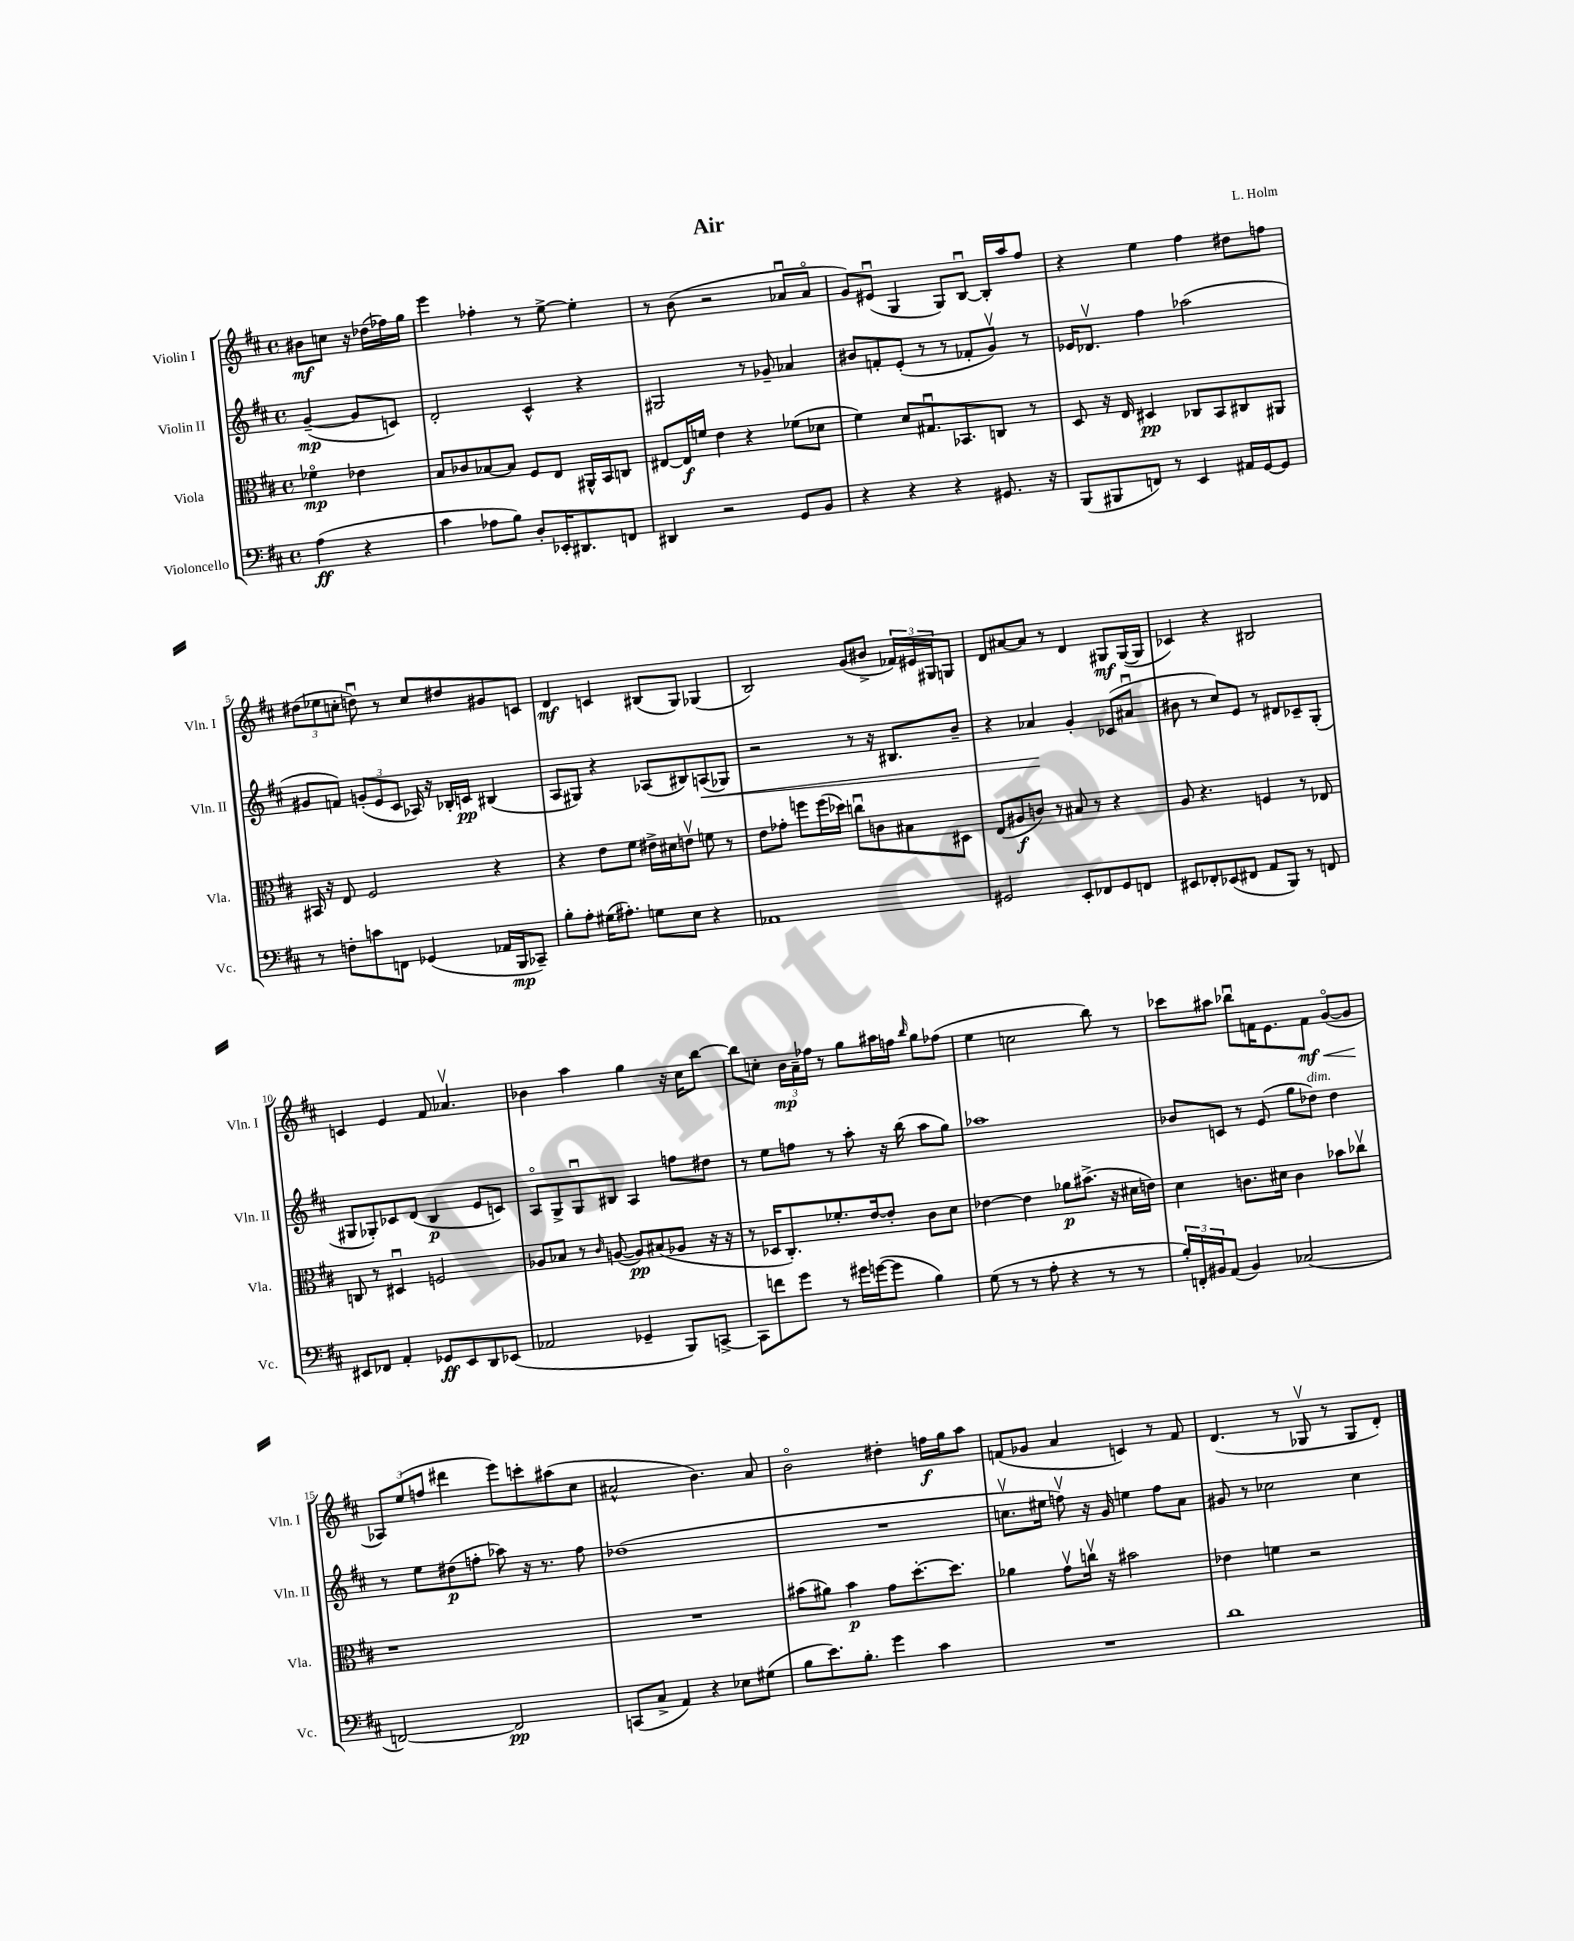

**kern	**kern	**kern	**kern
*staff4	*staff3	*staff2	*staff1
*clefF4	*clefC3	*clefG2	*clefG2
*k[f#c#]	*k[f#c#]	*k[f#c#]	*k[f#c#]
*M4/4	*M4/4	*M4/4	*M4/4
*met(c)	*met(c)	*met(c)	*met(c)
(4A	4f-o	([4g~	8b#
.	.	.	8cc
4r	4e-	8g]	16r
.	.	.	(16dd-
.	.	8c)	16ff-)
.	.	.	16gg
=	=	=	=
4c#	8B	2d'	4eee
.	8c-	.	.
8A-	[8B-	.	4ff-'
8B)	8B-]	.	.
8D'	8F#	4c#^^	8r
16EE-'	8E	.	[8ee^
8.DD#	.	.	.
.	16AA#^^	4r	4ee']
.	16BB	.	.
8FF	8C	.	.
=	=	=	=
4DD#	[8E#	2G#	8r
.	16E#]	.	(8b
.	16f	.	.
2r	4e	.	2r
.	4r	8r	.
.	.	8g-~	.
8GG	(8f-	4a-	8a-u
8BB	8d-	.	8a-o
=	=	=	=
4r	4f#)	8b#	8g)
.	.	8f'	(8e#u
4r	8d	(8e'	4G
.	8.G#u	8r	.
4r	.	8r	8G)
.	8.BB-	.	.
.	.	8f-'	[8Bu
8.GG#	8C	8gv)	16B']
.	.	.	16aa
.	8r	8r	8ff#
16r	.	.	.
=	=	=	=
(8BBB	8D	16e-	4r
.	.	8.d-v	.
8BBB#	16r	.	.
.	16E	.	.
8FF)	4D#	4ff#	4ee
8r	.	.	.
4EE	8C-	(2aa-	4ff#
.	8BB	.	.
16AA#	8C#	.	8dd#
[16GG	.	.	.
8GG]	8AA#	.	8ff
=	=	=	=
8r	16BB#	8g#	(12dd#
.	16r	.	.
.	.	.	12ee-
8F'	8E	8f)	.
.	.	.	12cc'
8c	2F#	(12g'	8ddu)
.	.	12e	.
8FF	.	.	8r
.	.	12c#	.
(4GG-	.	16A-)	8cc
.	.	16r	.
.	.	16B-'	8dd#
.	.	16c	.
16AA-	4r	(4B#	8g#
16BBB	.	.	.
8CC-~)	.	.	8c
=	=	=	=
8B'	4r	8A	4d
8A'	.	8G#)	.
(16G#	8e	4r	4c
8.A#')	.	.	.
.	8f#	.	.
8G	16e#^	(8A-	(8B#
.	16d#	.	.
8E	8ev	8B#)	8G)
4r	8f	(8A	(4G-
.	8r	8G-)	.
=	=	=	=
1AA-	8e	2r	2B)
.	8g-'	.	.
.	8ff	.	.
.	(16ff	.	.
.	16dd-)	.	.
.	8ccu	8r	(8g
.	8c	16r	8b#^
.	.	8.B#	.
.	8B#	.	24f-)
.	.	.	24e#
.	.	.	24G#
.	8D#	8b~	8G
=	=	=	=
2GG#	(8E	4r	8d
.	8A#	.	[8a#
.	8c)	4a-	8a#]
.	8r	.	8r
8EE'	8B#	4g'	4d
8FF-	8r	.	.
8GG#	4r	(8c-	8G#
8FF	.	8a#u	([16G#
.	.	.	16G#]
=	=	=	=
8EE#	8A	8b#	4c-)
8FF-'	4.r	8r	.
(8EE-	.	8cc#)	4r
8FF#	.	8e	.
8AA	4F	8r	2B#
8BBB)	.	8d#	.
8r	8r	8c-~	.
8FF	8E-	(8G'	.
=	=	=	=
8EE#	8C	8G#	4c
8FF-	8r	8G-')	.
4AA'	4D#u	8c-	4e
.	.	(8d	.
8GG-	2F	4B	8f#
8EE#	.	.	4.a-v
8DD	.	8e	.
(8EE-	.	8c)	.
=	=	=	=
2AA-	8A-	8Ao	4b-
.	8B-	8G^	.
.	8r	8Gu	4aa
.	16qqc#	.	.
.	([8A	8B#	.
4GG-~	8A])	4A	4gg
.	(8B#	.	.
8BBB)	8A-	8ff	16r
.	.	.	16cc#
[8CC^	16r	8dd#	[8bb
.	16r	.	.
=	=	=	=
8CC]	8r	8r	8bb]
8f	16D-	8ee	8cc'
.	8.C#')	.	.
8g	.	8ff	24b
.	.	.	24a~
.	.	.	24ff-
8r	8.f-'	8r	8r
16g#	.	8aa'	8gg
([16g	[16e	.	.
8g]	8e']	16r	16aa#
.	.	(16bb	16ff
.	.	.	16qqbb
4B)	8c#	8aa	8gg
.	8d	8gg)	(8ff-
=	=	=	=
(8G	[4e-	1aa-	4ee
8r	.	.	.
8r	4e-]	.	2cc
8A'	.	.	.
4r	8a-	.	.
.	(8.b#^	.	.
8r	.	.	8bb)
.	16r	.	.
8r	16d#	.	8r
.	16e)	.	.
=	=	=	=
24B')	4d	8b-	8ccc-
24FF'	.	.	.
24BB#	.	.	.
(8AA	.	8c	8aa#
4BB#)	8.c	8r	8bb-u
.	.	(8e	16f
.	16d#	.	8.e
(2C-	4c	8gg	.
.	.	8dd-)	8f
.	8b-	4dd-	([8go
.	8cc-v	.	8g]
=	=	=	=
[2FF)	1r	8r	12A-)
.	.	.	(12ee
.	.	8ee	.
.	.	.	12ff
.	.	(8dd#	4ddd#
.	.	8ff'	.
2FF]	.	8aa-)	8eee)
.	.	16r	8ccc'
.	.	8.r	.
.	.	.	(8aa#
.	.	8ff	8cc#
=	=	=	=
(8CC	1r	(1dd-	2a#^^
8C#^	.	.	.
4AA)	.	.	.
4r	.	.	4.b)
8E-	.	.	.
(8G#	.	.	8a#
=	=	=	=
8B	(8b#	1r	2bo
8.e)	8a#)	.	.
.	4b#	.	.
8.B'	.	.	.
4g	8g	.	4dd#'
.	[8.dd'	.	.
4c#	.	.	16ff
.	8.dd]	.	16gg
.	.	.	8aa
=	=	=	=
1r	4a-	8.ccv	(8f
.	.	.	8g-
.	.	16ee#	.
.	8gv	8ffv)	4a
.	16ccv	16r	.
.	16r	16g	.
.	2b#	4ee	4c)
.	.	8ff	8r
.	.	8a	8f
=	=	=	=
1d	4e-	8g#	(4.d
.	.	8r	.
.	4f	2cc-	.
.	.	.	8r
.	2r	.	8G-v
.	.	.	8r
.	.	4cc-	8G-
.	.	.	8d')
==	==	==	==
*-	*-	*-	*-
